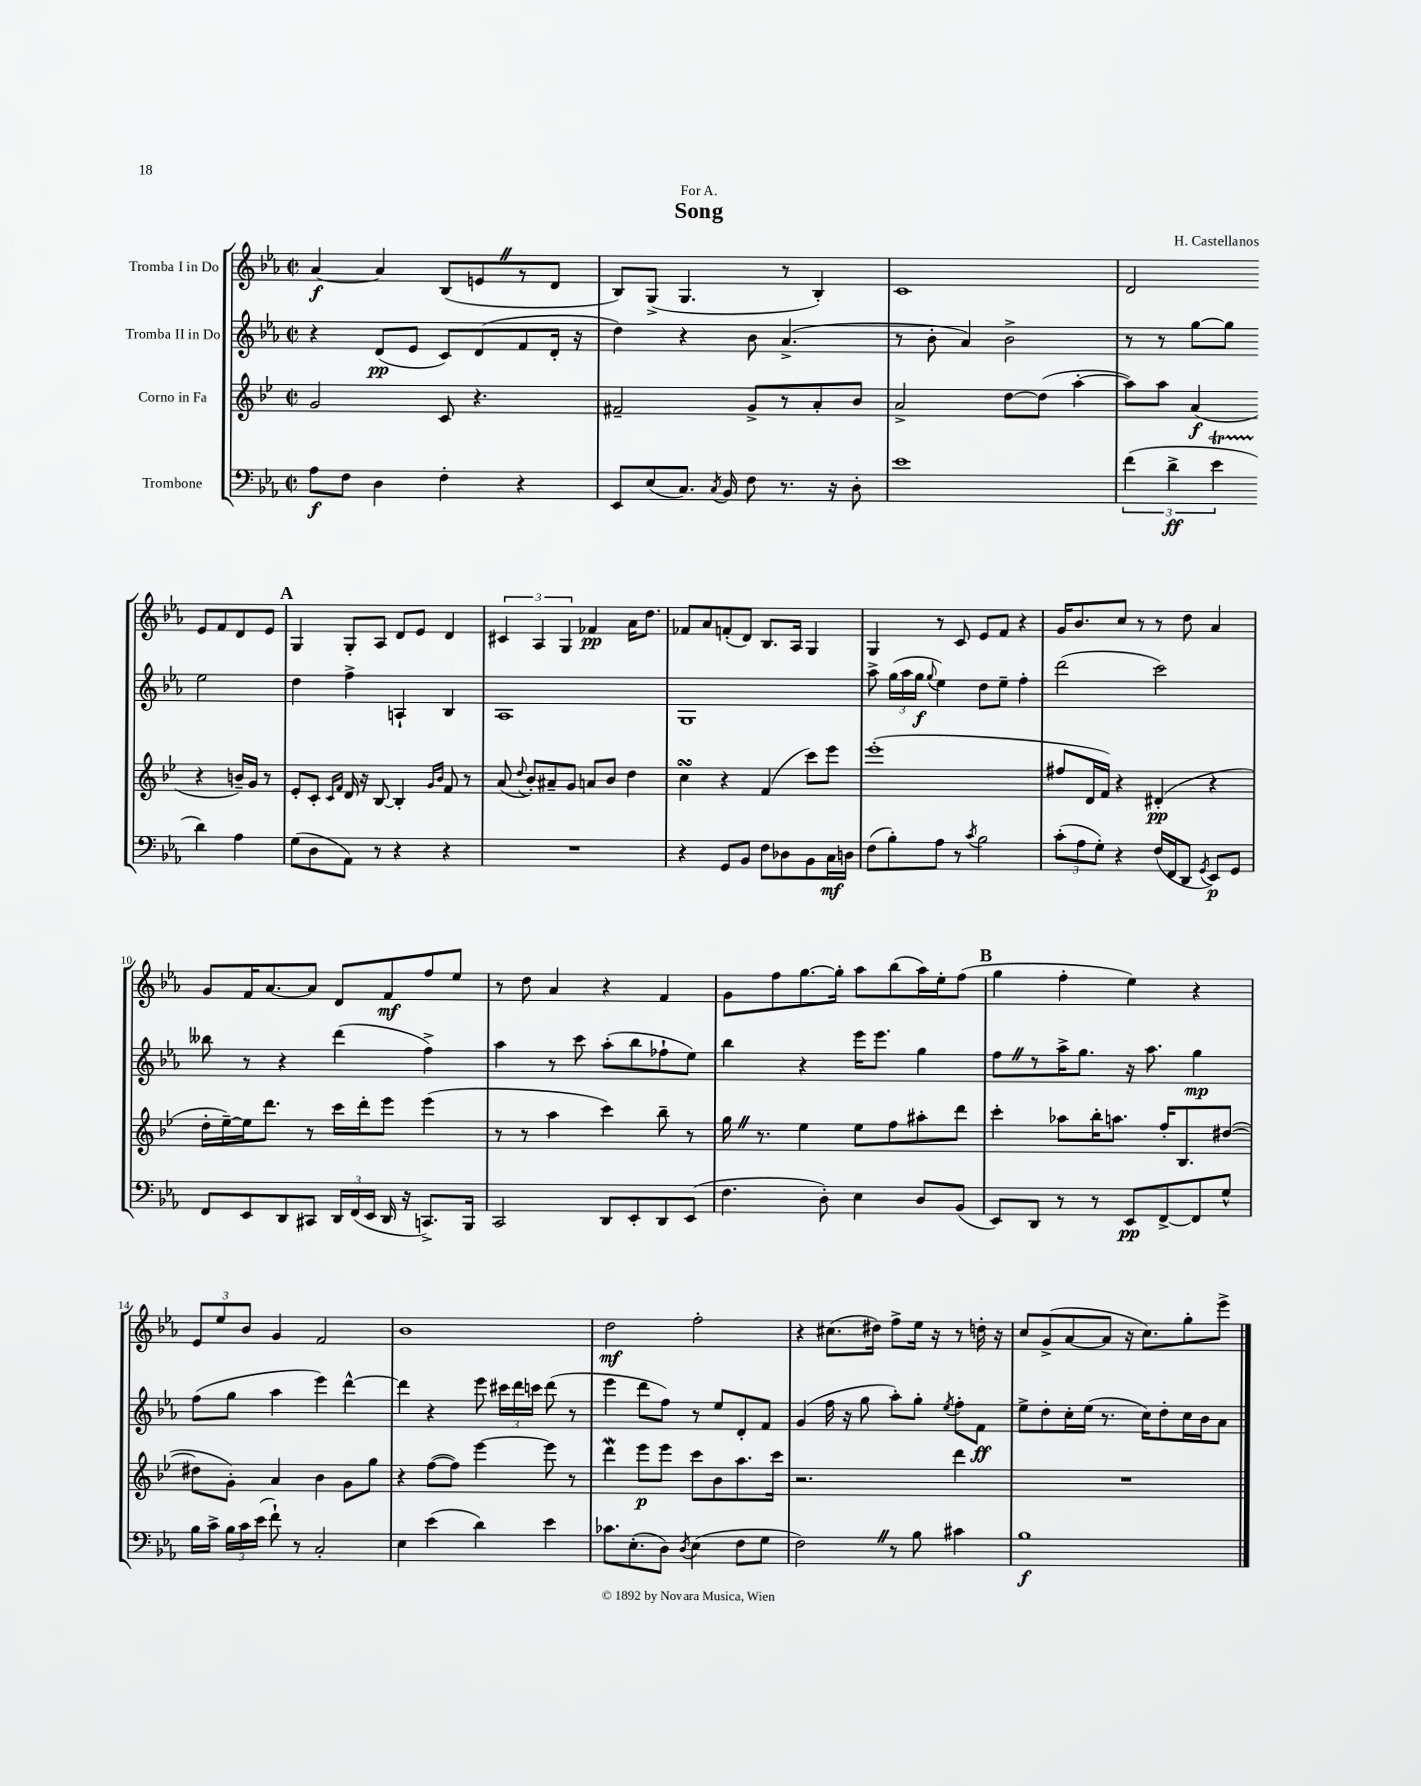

**kern	**kern	**kern	**kern
*staff4	*staff3	*staff2	*staff1
*clefF4	*clefG2	*clefG2	*clefG2
*k[b-e-a-]	*k[b-e-]	*k[b-e-a-]	*k[b-e-a-]
*M2/2	*M2/2	*M2/2	*M2/2
*met(c|)	*met(c|)	*met(c|)	*met(c|)
8A-	2g	4r	[4a-
8F	.	.	.
4D	.	(8d	4a-]
.	.	8e-	.
4F'	8c	8c)	(8B-
.	4.r	(8d	8e
4r	.	8f	8r
.	.	16d'	8d
.	.	16r	.
=	=	=	=
8EE-	2f#~	4dd)	8B-)
(8E-	.	.	(8G^
8.C)	.	4r	4.G
8qC	.	.	.
16BB-	.	.	.
8F	8g^	8b-	.
8.r	8r	(4.a-^	8r
.	8a'	.	4B-')
16r	.	.	.
8D'	8b-	.	.
=	=	=	=
1e-	2a^	8r	1c
.	.	8b-'	.
.	.	4a-)	.
.	[8dd	2b-^	.
.	(8dd]	.	.
.	[4aa'	.	.
=	=	=	=
(6f	8aa])	8r	2d
.	8aa	8r	.
6d^	.	.	.
.	(4a	[8gg	.
6e-	.	.	.
.	.	8gg]	.
4d)	4r	2ee-	8e-
.	.	.	8f
4A-	16b~)	.	8d
.	16g	.	.
.	8r	.	8e-
=	=	=	=
(8G	8e-'	4dd	4G
8D	8c'	.	.
.	16qqc	.	.
.	16qqf	.	.
8AA-)	16d	4ff^	8G'
.	16r	.	.
8r	[8B-	.	8A-
4r	4B-']	4A`	8d
.	.	.	8e-
.	16qqg	.	.
.	16qqb-	.	.
4r	8f	4B-	4d
.	8r	.	.
=	=	=	=
1r	(8a	1A-	6c#
.	8qqdd	.	.
.	8b-')	.	.
.	.	.	6A-
.	8a#~	.	.
.	.	.	6G
.	8g	.	.
.	8a	.	4f-
.	8b-	.	.
.	4dd	.	16a-
.	.	.	8.dd
=	=	=	=
4r	4cc	1G	8f-
.	.	.	8a-
8GG	4r	.	(8f'
8BB-	.	.	8d)
8F	(4f	.	8.B-
8D-	.	.	.
.	.	.	16A-
8BB-	8ccc)	.	4G
16C	8eee-	.	.
16D	.	.	.
=	=	=	=
(8F	(1eee-'	8aa-^	4G
8B-')	.	(24gg	.
.	.	24aa-	.
.	.	24gg	.
.	.	8qqgg	.
8A-	.	4ee-)	8r
8r	.	.	8c
8qc	.	.	.
2B-	.	8dd	8e-
.	.	8ee-~	8f
.	.	4ff'	4r
=	=	=	=
(12c'	8ff#	(2ddd	16g
.	.	.	8.b-
12A-	.	.	.
.	16d	.	.
12G')	.	.	.
.	16f)	.	.
4r	4r	.	8cc
.	.	.	8r
(16F	(4d#'	2ccc)	8r
16FF	.	.	.
8DD	.	.	8dd
8qGG	.	.	.
8EE-)	4r	.	4a-
8GG	.	.	.
=	=	=	=
8FF	16dd'	8bb--	8g
.	[16ee-~)	.	.
8EE-	16ee-]	8r	16f
.	8.ddd	.	[8.a-
8DD	.	4r	.
8CC#	8r	.	8a-]
24DD	16ccc	(4ddd	8d
(24FF	.	.	.
.	16ddd'	.	.
24EE-	.	.	.
16DD	8eee-	.	8f
16r	.	.	.
8.CC^)	(4eee-	4ff^)	8ff
.	.	.	8ee-
16BBB-	.	.	.
=	=	=	=
2CC	8r	4aa-	8r
.	8r	.	8dd
.	4aa	8r	4a-
.	.	8ccc	.
8DD	4ccc)	(8aa-'	4r
8EE-'	.	8bb-	.
8DD	8bb-~	8ff-`	4f
(8EE-	8r	8ee-)	.
=	=	=	=
4.F	16gg	4bb-	8g
.	8.r	.	.
.	.	.	8ff
.	4ee-	4r	[8.gg
8D')	.	.	.
.	.	.	16gg']
4E-	8ee-	16eee-	8aa-
.	.	8.eee-	.
.	8ff	.	(8bb-
8D	8aa#'	4gg	16aa-)
.	.	.	16ee-'
(8BB-	8ddd	.	(8ff
=	=	=	=
8EE-)	4ccc'	8ff	4gg
8DD	.	8r	.
8r	8aa-	16aa-^	4ff'
.	.	8.gg	.
8r	16bb-'	.	.
.	8.aa	.	.
8EE-	.	16r	4ee-)
.	.	8.aa-	.
[8FF^	16ff'	.	.
.	8.B-	.	.
8FF]	.	4gg	4r
8G^^	([8dd#	.	.
=	=	=	=
16B-	8dd#]	(8ff	12e-
16c^	.	.	.
.	.	.	12ee-
24B-	8g')	8gg	.
24c	.	.	12b-
(24e-	.	.	.
8f`)	4a	4aa-	4g
8r	.	.	.
2C'	4b-	4eee-)	2f
.	8g	[4ddd^^	.
.	8gg	.	.
=	=	=	=
4E-	4r	4ddd]	1b-
(4e-	([8ff	4r	.
.	8ff])	.	.
4d)	[4eee-	8eee-	.
.	.	24ccc#	.
.	.	24ddd	.
.	.	24ccc	.
4e-	8eee-]	(8ddd	.
.	8r	8r	.
=	=	=	=
8.c-	4ddd	4eee-	2dd
(8.E-'	.	.	.
.	8eee-	8ddd	.
8D)	8eee-	8ff)	.
8qD	.	.	.
(4E-	8ccc	8r	2ff'
.	8b-	8ee-	.
8F	8.aa	8d'	.
8G	.	8f	.
.	16ccc	.	.
=	=	=	=
2F)	2.r	(4g	4r
.	.	16ff	(8.cc#
.	.	16r	.
.	.	8gg	.
.	.	.	16dd#)
8r	.	8aa-')	8ff^
8B-	.	8gg'	16ee-
.	.	.	16r
.	.	8qee-	.
4c#	4ddd	8ff'	8r
.	.	8f	16dd'
.	.	.	16r
=	=	=	=
1B-	1r	8ee-^	8cc
.	.	8dd'	(8g^
.	.	16cc'	[8a-
.	.	(16ee-	.
.	.	8.r	8a-]
.	.	.	16r
.	.	16cc)	8.cc)
.	.	8dd'	.
.	.	16cc	8gg'
.	.	16b-	.
.	.	8a-	8eee-^
==	==	==	==
*-	*-	*-	*-
